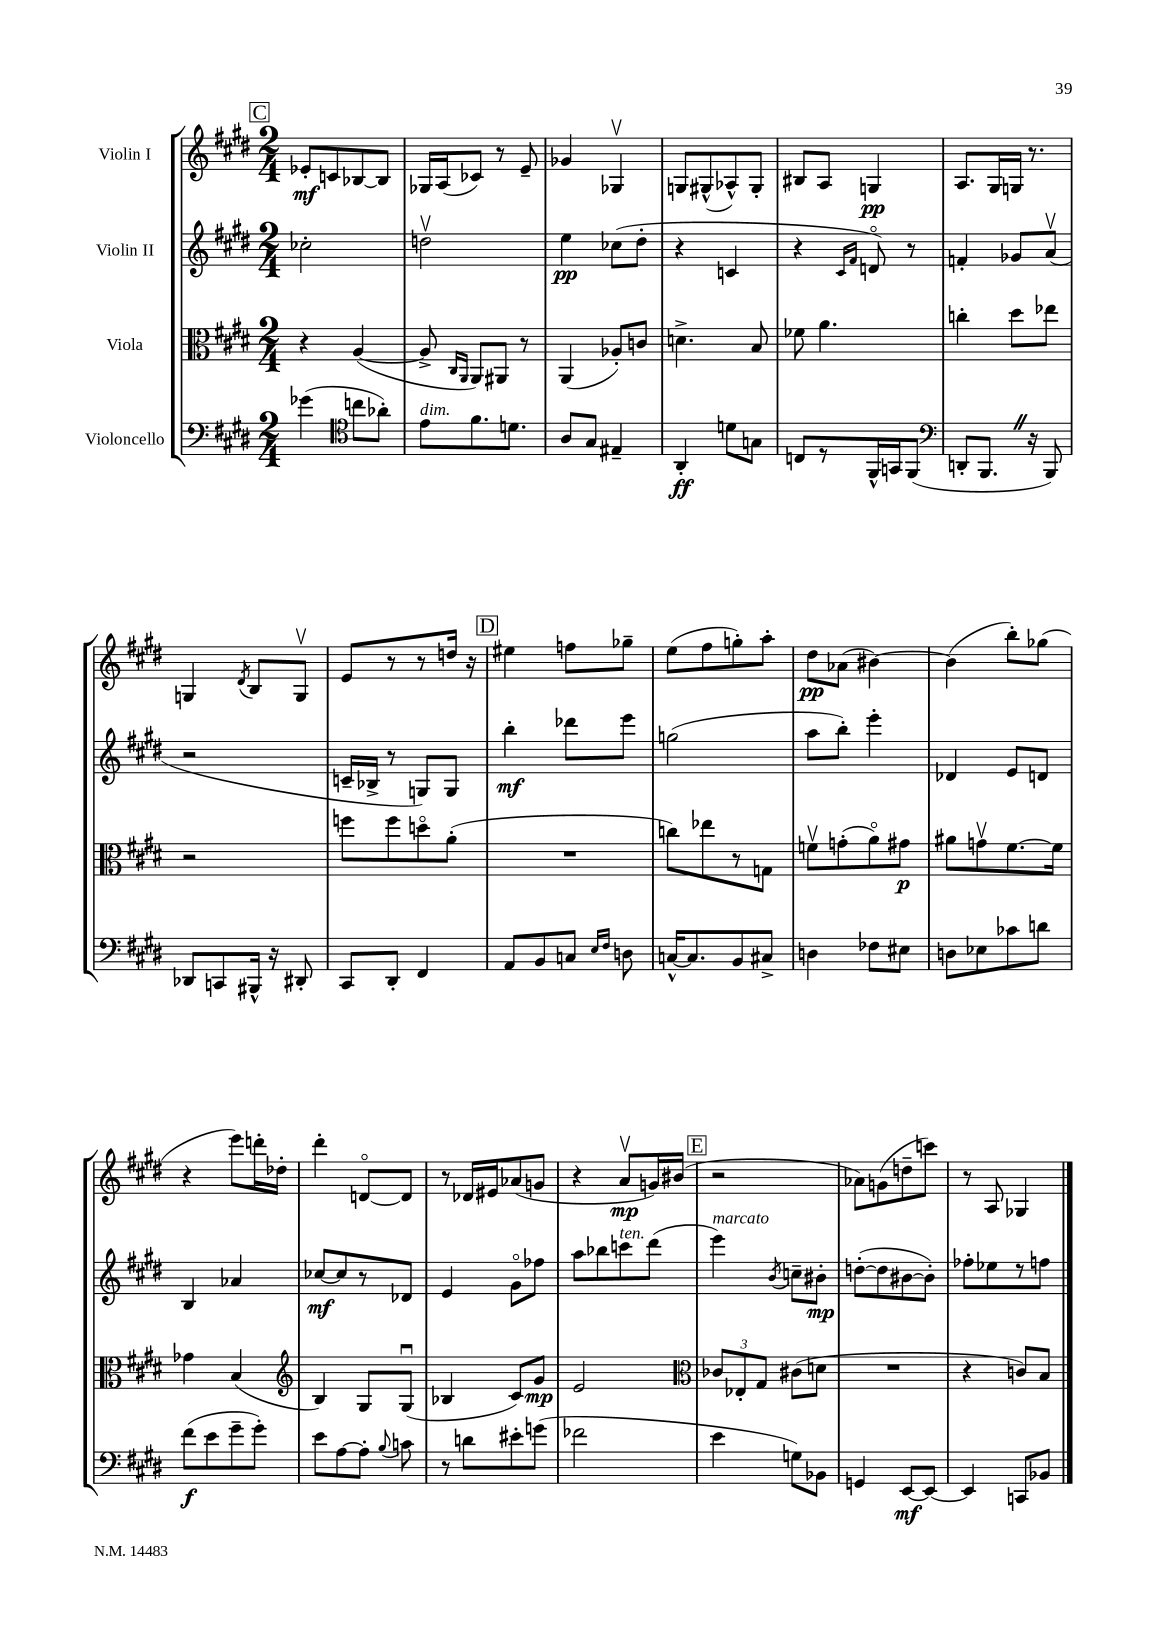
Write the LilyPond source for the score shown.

<<
\new StaffGroup <<
\new Staff = "s0" \with { instrumentName = "Violin I" } {
    \clef treble \key e \major \numericTimeSignature \time 2/4
    \autoBeamOff \mark \markup { \box "C" } ees'8[-.\mf c'8 bes8~ bes8] |
    ges16[ a16( ces'8]) r8 e'8-- |
    ges'4 ges4\upbow |
    g8[ gis8-^( aes8-^) gis8]-. |
    bis8[ a8] g4\pp |
    a8.[ gis16 g16] r8. |
    g4 \acciaccatura { dis'8 } b8[ g8]\upbow |
    e'8[ r8 r8 d''16] r16 |
    \mark \markup { \box "D" } eis''4 f''8[ ges''8]-- |
    e''8[( fis''8 g''8-.) a''8]-. |
    dis''8[\pp aes'8]( bis'4~) |
    bis'4( b''8[-.) ges''8]( |
    r4 e'''8[) d'''16-. des''16]-. |
    dis'''4-. d'8[~\flageolet d'8] |
    r8 des'16[ eis'16 aes'8( g'8] |
    r4 a'8[\upbow\mp g'16) bis'16]( |
    \mark \markup { \box "E" } r2 |
    aes'8[) g'8( d''8-- c'''8]) |
    r8 a8 ges4 \bar "|." |
}
\new Staff = "s1" \with { instrumentName = "Violin II" } {
    \clef treble \key e \major \numericTimeSignature \time 2/4
    \autoBeamOff \mark \markup { \box "C" } ces''2-. |
    d''2\upbow |
    e''4\pp ces''8[( dis''8]-. |
    r4 c'4 |
    r4 \grace { cis'16[ fis'16] } d'8\flageolet) r8 |
    f'4-. ges'8[ a'8]\upbow( |
    r2 |
    c'16[-- bes16]-> r8 g8[) g8] |
    \mark \markup { \box "D" } b''4-.\mf des'''8[ e'''8] |
    g''2( |
    a''8[ b''8]-.) e'''4-. |
    des'4 e'8[ d'8] |
    b4 aes'4 |
    ces''8[~\mf ces''8 r8 des'8] |
    e'4 gis'8[\flageolet fes''8] |
    a''8[ bes''8 c'''8^\markup { \italic "ten." } dis'''8]( |
    \mark \markup { \box "E" } e'''4^\markup { \italic "marcato" }) \acciaccatura { b'8 } c''8[-- bis'8]-.\mp |
    d''8[~-.( d''8 bis'8~ bis'8]-.) |
    fes''8[-. ees''8 r8 f''8] \bar "|." |
}
\new Staff = "s2" \with { instrumentName = "Viola" } {
    \clef alto \key e \major \numericTimeSignature \time 2/4
    \autoBeamOff \mark \markup { \box "C" } r4 a4~( |
    a8-> \grace { cis16[ a,16] } a,8[) ais,8] r8 |
    a,4( aes8[-.) c'8] |
    d'4.-> b8 |
    fes'8 a'4. |
    c''4-. dis''8[ ees''8] |
    r2 |
    f''8[ f''8 d''8\flageolet a'8]-.( |
    \mark \markup { \box "D" } R2 |
    c''8[) ees''8 r8 g8] |
    f'8[\upbow g'8-.( a'8\flageolet) gis'8]\p |
    ais'8[ g'8\upbow fis'8.~ fis'16] |
    ges'4 b4( |
    \clef treble b4) gis8[ gis8]\downbow( |
    bes4 cis'8[) gis'8]\mp |
    e'2 |
    \mark \markup { \box "E" } \clef alto \tuplet 3/2 { ces'8[ ees8-. gis8] } cis'8[( d'8] |
    R2 |
    r4 c'8[) b8] \bar "|." |
}
\new Staff = "s3" \with { instrumentName = "Violoncello" } {
    \clef bass \key e \major \numericTimeSignature \time 2/4
    \autoBeamOff \mark \markup { \box "C" } ges'4( \clef tenor c''8[ aes'8]-.) |
    e'8[^\markup { \italic "dim." } fis'8. d'8.] |
    a8[ gis8] eis4-- |
    a,4-.\ff d'8[ g8] |
    c8[ r8 fis,16-^ g,16 fis,8]( |
    \clef bass d,8[-. b,,8.] \once \override BreathingSign.text = \markup { \musicglyph "scripts.caesura.straight" } \breathe r16 b,,8) |
    des,8[ c,8 bis,,16]-^ r16 dis,8-. |
    cis,8[ dis,8]-. fis,4 |
    \mark \markup { \box "D" } a,8[ b,8 c8] \grace { e16[ fis16] } d8 |
    c16[~-^ c8. b,8 cis8]-> |
    d4 fes8[ eis8] |
    d8[ ees8 ces'8 d'8] |
    fis'8[\f( e'8 gis'8-- gis'8]-.) |
    e'8[ a8~ a8]-. \appoggiatura { b8 } c'8 |
    r8 d'8[ eis'8-. g'8]( |
    fes'2 |
    \mark \markup { \box "E" } e'4 g8[) bes,8] |
    g,4 e,8[~\mf e,8]~ |
    e,4 c,8[ bes,8] \bar "|." |
}
>>
>>
\layout { \context { \Score \remove "Bar_number_engraver" } }
